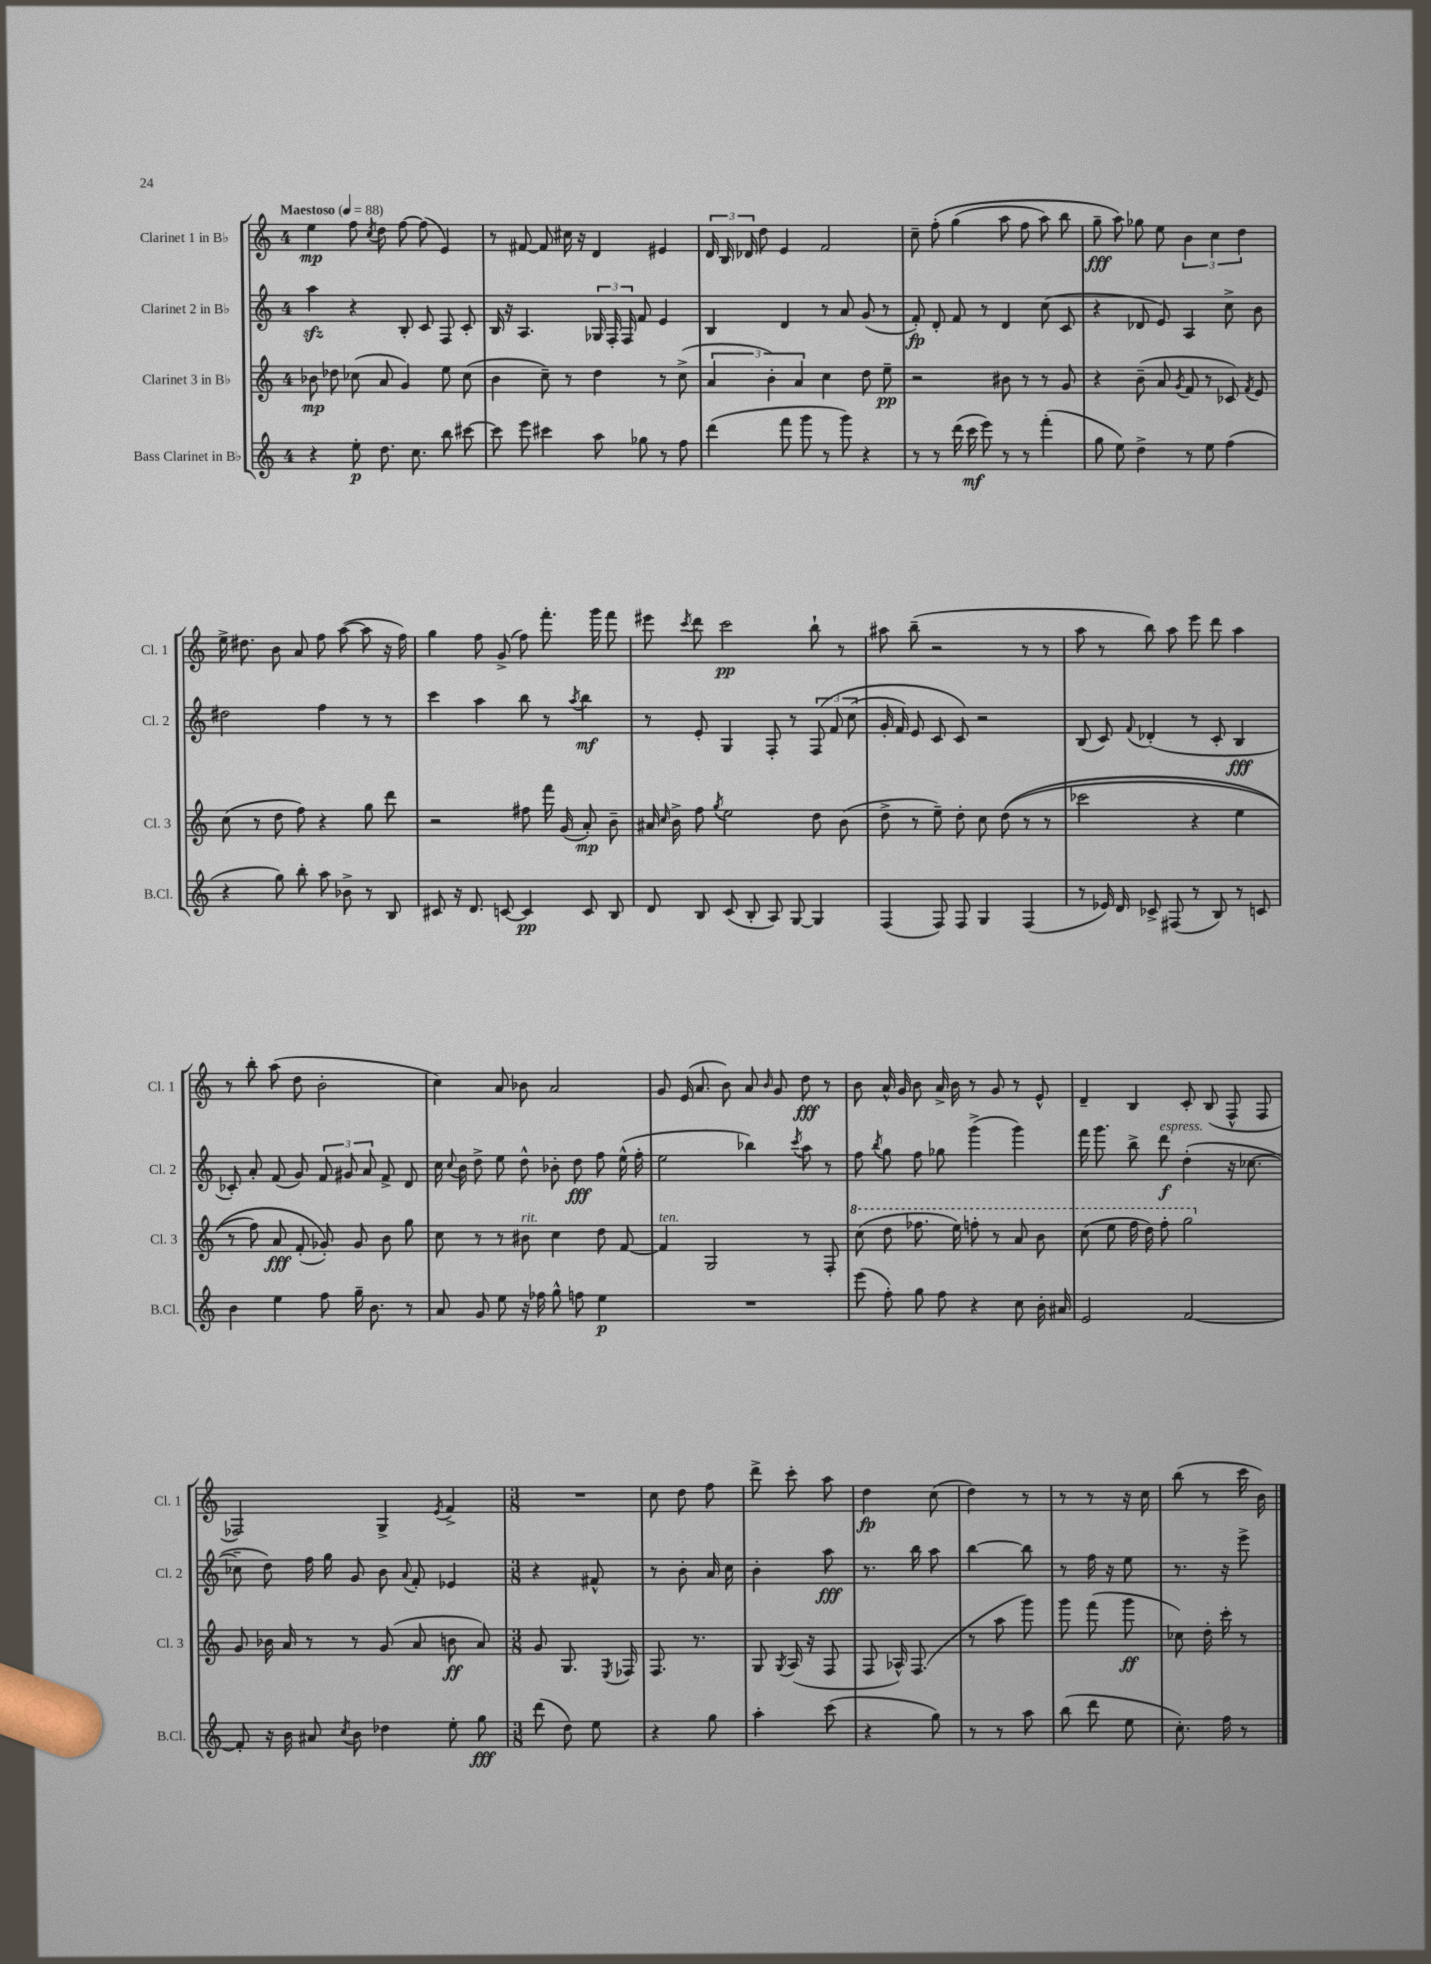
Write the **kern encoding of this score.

**kern	**kern	**kern	**kern
*staff4	*staff3	*staff2	*staff1
*clefG2	*clefG2	*clefG2	*clefG2
*k[]	*k[]	*k[]	*k[]
*M4/4	*M4/4	*M4/4	*M4/4
*MM88	*MM88	*MM88	*MM88
4r	8b-	4aa	4ee
.	8dd-	.	.
8ee'	(8cc-	4r	8ff
.	.	.	8qcc
8.dd	8a	.	8dd
.	4g)	8B'	[8ff
8.cc	.	.	.
.	.	8c	(8ff]
8bb	8ee	8F	4e)
[8ccc#	(8cc-	8c'	.
=	=	=	=
8ccc#]	4b	16B	8r
.	.	16r	.
8eee	.	4.A	[8f#
4ccc#	8cc~)	.	8f#]
.	8r	.	16cc#
.	.	.	16r
8aa	4dd	24G-	4d
.	.	24F'	.
.	.	24F	.
8gg-	.	8f	.
8r	8r	4e	4e#
8ff	(8cc^	.	.
=	=	=	=
(4ddd	6a	4B	24d
.	.	.	24B
.	.	.	24d-
.	.	.	8dd
.	6b')	.	.
8fff	.	4d	4e
.	6a	.	.
8ggg	.	.	.
8r	4cc	8r	2f
8ggg)	.	8a	.
4r	8dd	(8g	.
.	8ee~	8r	.
=	=	=	=
8r	2r	8f')	8cc~
8r	.	8d'	&(8ff'
(16ddd	.	8f	(4gg
16ccc	.	.	.
8eee)	.	8r	.
8r	8b#	4d	8aa
8r	8r	.	8ff
(4fff'	8r	(8cc	8aa)
.	8g	8c	8bb
=	=	=	=
8gg	4r	4r	8gg~
8ee)	.	.	8aa&)
4dd^	(8b~	8d-	8gg-
.	8a	8e)	8ee
.	8qg	.	.
8r	8f	4A	6b
8ee	8r	.	.
.	.	.	6cc
(4ff	8c-)	8cc^	.
.	.	.	6dd
.	8qf	.	.
.	8e	8b	.
=	=	=	=
4r	(8cc	2dd#	16ee^
.	.	.	8.dd#
.	8r	.	.
8gg)	8dd	.	8b
8bb'	8ff)	.	8a
8aa	4r	4ff	8ff
8b-^	.	.	([8aa
8r	8gg	8r	8aa]
8B	8ddd	8r	16r
.	.	.	16ff)
=	=	=	=
8c#	2r	4ccc	4gg
16r	.	.	.
8.d	.	.	.
.	.	4aa	8ff
[8c	.	.	(8g^
4c]	8ff#	8bb	8ff)
.	16fff	8r	8.fff'
.	(16g	.	.
.	.	8qaa	.
8c	8a')	4bb	.
.	.	.	16ggg
8B	8b~	.	8fff
=	=	=	=
8d	16a#	8r	8eee#
.	16qqcc	.	.
.	16b^	.	.
.	.	.	8qccc
8B	8ff	8e'	8ddd
.	8qgg	.	.
(8c	2ee	4G	2ccc
8B'	.	.	.
8A)	.	8F'	.
[8G	.	8r	.
4G]	8dd	&(12F	8bb`
.	.	12f	.
.	(8b	.	8r
.	.	(12cc	.
=	=	=	=
(4F	8dd^	16g'	8aa#
.	.	16f)	.
.	8r	8e	(8bb~
8F)	8ee~)	8c	2r
8F	8dd'	8c&)	.
4G	8cc	2r	.
.	&((8dd	.	.
(4F	8r	.	8r
.	8r	.	8r
=	=	=	=
8r	2ccc-	(8B	8aa
16e-)	.	8c)	8r
16d	.	.	.
.	.	8qqf	.
8c-^	.	(4d-'	8bb)
(8F#	.	.	8aa
8r	4r	8r	8eee
8B)	.	8c'	8ddd
8r	4ee	4B	4aa
8c	.	.	.
=	=	=	=
4b	8r	8c-')	8r
.	8ff)	8a'	8bb'
4ee	8a	(8f	(8aa
.	(8f'	8g)	8dd
8ff	8g-')&)	12f	2b'
.	.	12g#	.
16gg~	8g-	.	.
.	.	12a	.
8.b	.	.	.
.	8b	8f^	.
8r	8gg	8d	.
=	=	=	=
8a	8cc	16cc	4cc)
.	.	8qqcc	.
.	.	16b	.
8g	8r	8dd^	.
8ee	8r	8ee	8a
16r	8b#	8dd^^	8b-
16ff-	.	.	.
8gg^^	4cc	8b-'	2a
8ff	.	8dd	.
4ee	8dd	8ff	.
.	[8f	(16ee^^	.
.	.	16ff'	.
=	=	=	=
1r	4f]	2ee	8g
.	.	.	(16e
.	.	.	8.a
.	2G	.	.
.	.	.	8b)
.	.	4bb-)	8a
.	.	.	16qqb
.	.	.	8g
.	.	8qccc	.
.	8r	8aa	8dd
.	8F'	8r	8r
=	=	=	=
(8eee	(8ccc	8ff	8b
.	.	8qbb	.
8ff')	8ddd	8gg	16a^^
.	.	.	16g
8gg	8.fff-	8ff	8b
8ff	.	8gg-	16a^
.	16eee)	.	16b
4r	8fff'	(4ggg^	8r
.	8r	.	8g
8cc	8aa	4ggg)	8r
16b'	8bb	.	8e^^
16a#	.	.	.
=	=	=	=
2e	(8ccc	16fff	4d~
.	.	8.ggg	.
.	8eee	.	.
.	16fff	8bb^	4B
.	16ddd)	.	.
.	8fff'	8ddd	.
[2f	2ggg	(4dd'	8c'
.	.	.	(8B
.	.	16r	8F^^
.	.	[8.cc-	.
.	.	.	8F
=	=	=	=
8f']	8g	8cc-~]	2F-)
16r	16b-	8dd)	.
16b	16a	.	.
8a#	8r	16ff	.
.	.	16gg	.
8qcc	.	.	.
8b	8r	8g	.
4dd-	(8g	8b	4G^
.	.	8qqa	.
.	8a	8f'	.
.	.	.	8qe
8ee'	8b	4e-	4f^
8gg	8a)	.	.
=	=	=	=
*M3/8	*M3/8	*M3/8	*M3/8
(8ddd	8g	4r	4.r
8dd)	8.G	.	.
8ee	.	8f#^^	.
.	8qE	.	.
.	16F-	.	.
=	=	=	=
4r	8.F	8r	8cc
.	.	8b'	8dd
.	8.r	.	.
8gg	.	16a	8ff
.	.	16cc	.
=	=	=	=
4aa'	8G	4b'	8ddd^
.	8qG	.	.
.	(16A	.	8ccc'
.	16r	.	.
(8ccc	8F	8aa	8aa
=	=	=	=
4r	8F	8.r	4dd
.	16A-^^)	.	.
.	(8.F	16bb	.
8gg)	.	8aa	(8cc
=	=	=	=
8r	8r	[4bb	4dd)
8r	8aa	.	.
8aa	8ggg)	8bb]	8r
=	=	=	=
(8bb	8ggg	8r	8r
8ddd	(8fff	16ff	8r
.	.	16r	.
8ee	8ggg	8ee	16r
.	.	.	16cc
=	=	=	=
8.cc')	8cc-)	8.r	(8bb
.	16dd'	.	8r
16ff	16ccc'	16r	.
8r	8r	8eee^	16ccc
.	.	.	16b)
==	==	==	==
*-	*-	*-	*-
